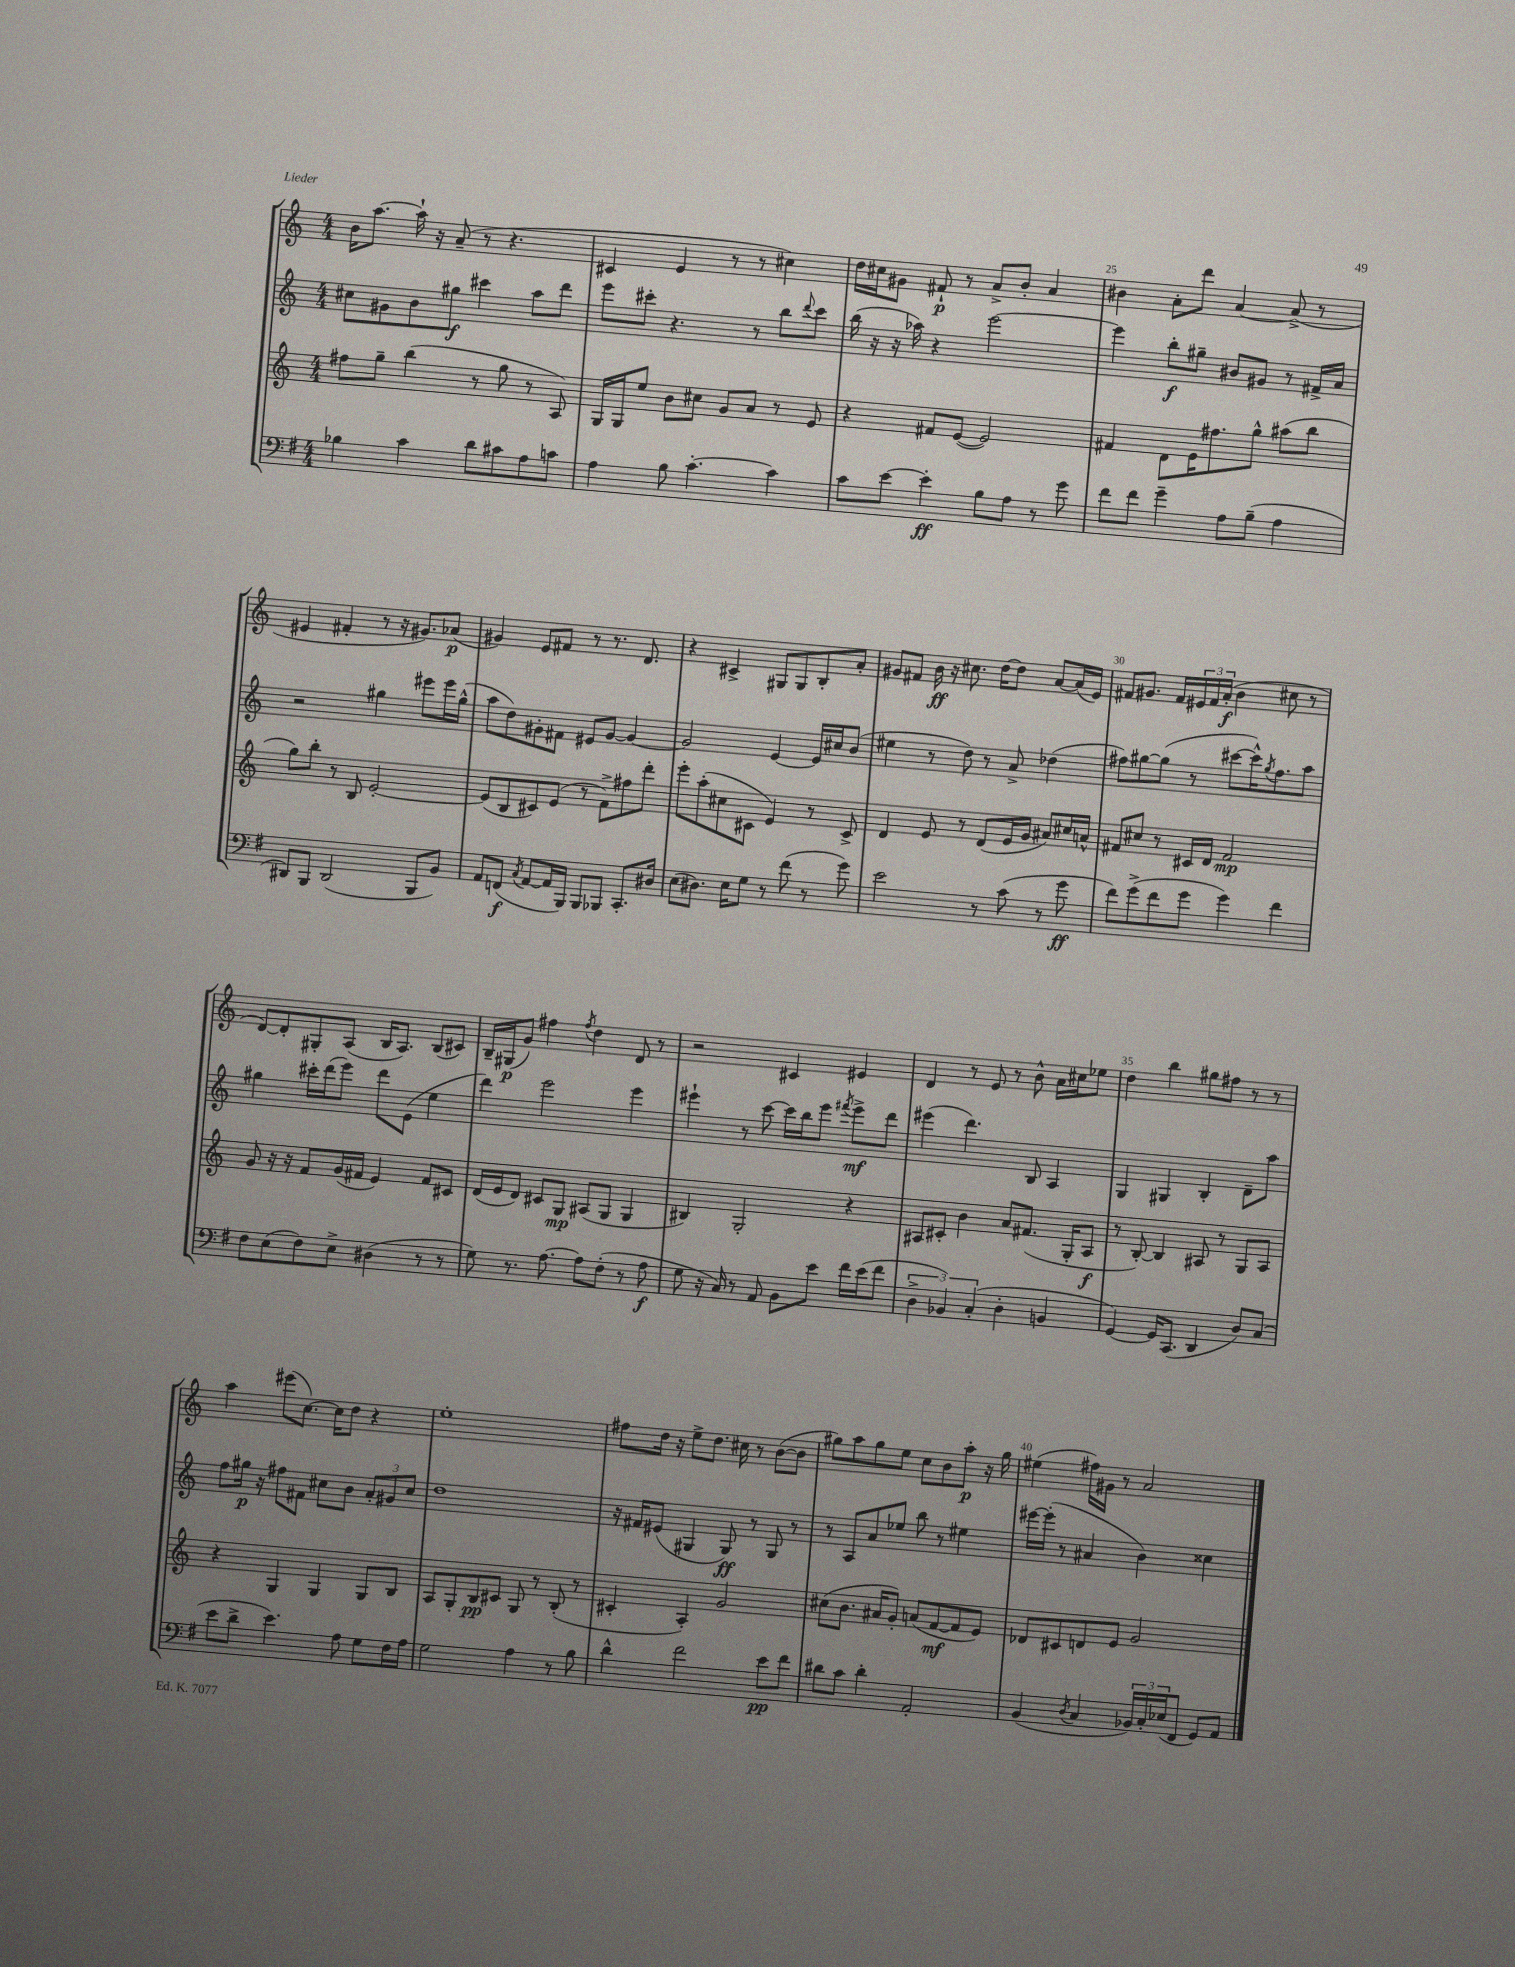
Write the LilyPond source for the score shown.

<<
\new StaffGroup <<
\new Staff = "s0" {
    \clef treble \key c \major \numericTimeSignature \time 4/4
    b'16 a''8.~ a''16-! r16 a'8--( r8 r4. |
    cis'4 e'4 r8 r8 cis''4) |
    d''16 cis''16 gis'8 fis'8-!\p r8 a'8-> b'8-. a'4 |
    bis'4 a'8-. d'''8 a'4~ a'8->( r8 |
    eis'4 fis'4-. r8 r16 gis'8.) aes'8\p( |
    gis'4) e'8 fis'8 r8 r8. d'8. |
    r4 cis'4-> gis8 gis8 b8-. a'8-. |
    gis'8 fis'8 b'16\ff r16 cis''8. d''16~ d''8 a'8~ a'16( e'16) |
    fis'8 gis'8. fis'16 \tuplet 3/2 { eis'16 fis'16 a'16-.\f( } b'4 cis''8 r8 |
    d'8~) d'8-. gis8-. a8( b16 a8.) b8( cis'8) |
    b16-- gis16\p( g'8) fis''4 \acciaccatura { fis''8 } d''4 d'8 r8 |
    r2 cis'4 eis'4 |
    d'4 r8 e'8 r8 b'8-^ a'16 cis''16 ees''8 |
    d''4 b''4 gis''8 fis''8 r8 r8 |
    a''4 eis'''8( c''8.~) c''16 d''8 r4 |
    e''1-. |
    fis''8 d''16 r16 e''8-> d''8. cis''16 r8 b'8~( b'8 |
    gis''8) a''8 gis''8 e''8 c''8 b'8 a''8-.\p r16 gis''16 |
    eis''4( fis''16) gis'16 r8 a'2 \bar "|." |
}
\new Staff = "s1" {
    \clef treble \key c \major \numericTimeSignature \time 4/4
    cis''8 gis'8 b'8 gis''8\f cis'''4 a''8 d'''8 |
    e'''8 cis'''8-. r4. r8 b''8 \appoggiatura { d'''8 } cis'''8 |
    b''16( r16 r16 aes''16) r4 e'''2~ |
    e'''4 b''8-.\f gis''8-- bis'8 gis'8 r8 fis'16-> a'16 |
    r2 gis''4 eis'''8 eis'''16 gis''16-^( |
    a''8 d''8) gis'8-. fis'8 eis'8 gis'8~ gis'4~ |
    gis'2 e'4~ e'16 cis''16 b'8( |
    eis''4 r8 d''8) r8 a'8-> des''4( |
    fis''8) gis''8~ gis''8( r8 cis'''8~ cis'''16-^) \acciaccatura { gis''8 } fis''8. a''8 |
    gis''4 cis'''16-. d'''16( e'''8) d'''8 e'8( e''4 |
    d'''4) e'''2 e'''4 |
    eis'''4-! r8 c'''8~ c'''16 b''16 eis'''8 \acciaccatura { fis'''8 } eis'''8->\mf d'''8 |
    eis'''4( d'''4.) b8 a4 |
    g4 gis4 b4-. d'8-- a''8 |
    f''8 gis''16\p r16 fis''8 fis'8 cis''8 b'8 \tuplet 3/2 { a'8-. gis'8 cis''8 } |
    d''1 |
    r16 fis'16 eis'8( gis4 gis8\ff) r8 gis8 r8 |
    r8 a8 a'8 ees''8 b''8 r8 eis''4 |
    eis'''16~ eis'''16-.( r8 ais'4 b'4) cisis''4 \bar "|." |
}
\new Staff = "s2" {
    \clef treble \key c \major \numericTimeSignature \time 4/4
    fis''8 g''8-- b''4( r8 g''8 r8 a8) |
    g16 g16 e''8 b'8 cis''8 g'8 a'8 r8 e'8 |
    r4 fis'8 e'8~( e'2) |
    fis'4 d'8 e'16 fis''8. g''8-^ ais''8( b''8 |
    g''8) b''8-. r8 b8 e'2~-. |
    e'8( b8 cis'8) e'8( r8 f'8->) fis''8 d'''8-. |
    e'''8-. a''8-.( cis''8 cis'8 e'4) r8 cis'8-> |
    d'4 e'8 r8 d'8( e'16 g'16 ais'8) cis''16 a'16-^ |
    fis'8 cis''8 r8 cis'16 d'16 fis'2\mp |
    g'8 r16 r16 f'8 g'16( fis'16 e'4) fis'8 cis'8 |
    d'16( e'16 d'8) cis'8 g8\mp ais8( g8 g4 |
    bis4) g2-. r4 |
    ais8 cis'8-. b'4 a'8 fis'8.( g16-. ais8\f |
    r8 b8~-.) b4 ais8 r8 g8 ais8 |
    r4 g4 g4 g8 b8 |
    a8 g8-. b8\pp cis'8 g8 r8 b8-.( r8 |
    cis'4-. a4-.) g'2 |
    cis''8( b'8. ais'16 g'8-.) a'8( f'8~\mf f'8 e'8) |
    des'8 cis'8 d'8 e'8 g'2 \bar "|." |
}
\new Staff = "s3" {
    \clef bass \key g \major \numericTimeSignature \time 4/4
    bes4 c'4 d'8 cis'8 a8 c'8 |
    a4 b8 c'4.~-. c'4 |
    c'8 e'8~ e'4-.\ff b8 a8 r8 g'8 |
    fis'8 fis'8 g'4-- a8 b8--( a4 |
    dis,8) b,,8 dis,2( b,,8 b,8) |
    a,8 f,8\f( \acciaccatura { c8 } a,8~ a,16 b,,16) b,,8 bes,,8 c,8.-. dis16 |
    e8( dis8.) e16 g8 r8 fis'8( r8 g'8) |
    e'2 r8 c'8( r8 g'8\ff |
    fis'8) g'8->( fis'8 g'8 g'4) fis'4 |
    fis8 e8( fis8) e8-> dis4( r8 r8 |
    g8) r8. a8.~ a8 fis8-.( r8 a8\f |
    g8 r16 c16) r8 a,8 b,8 e'8 fis'16 e'16( fis'8 |
    \tuplet 3/2 { d4-> bes,4) c4-.( } d4-. b,4 |
    g,4~) g,16 c,8.( d,4 d8) c8( |
    e'8 d'8-> e'4.) a8 g8 fis16 a16 |
    g2 a4 r8 b8 |
    d'4-^ fis'2 e'8\pp fis'8 |
    dis'8 c'8 dis'4-. a,2-. |
    b,4( \acciaccatura { d8 } c4 \tuplet 3/2 { bes,16) c16-. ees16( } fis,8 g,8) a,8 \bar "|." |
}
>>
>>
\layout { \context { \Score currentBarNumber = #22 \override BarNumber.break-visibility = ##(#f #t #t) barNumberVisibility = #(every-nth-bar-number-visible 5) } }
